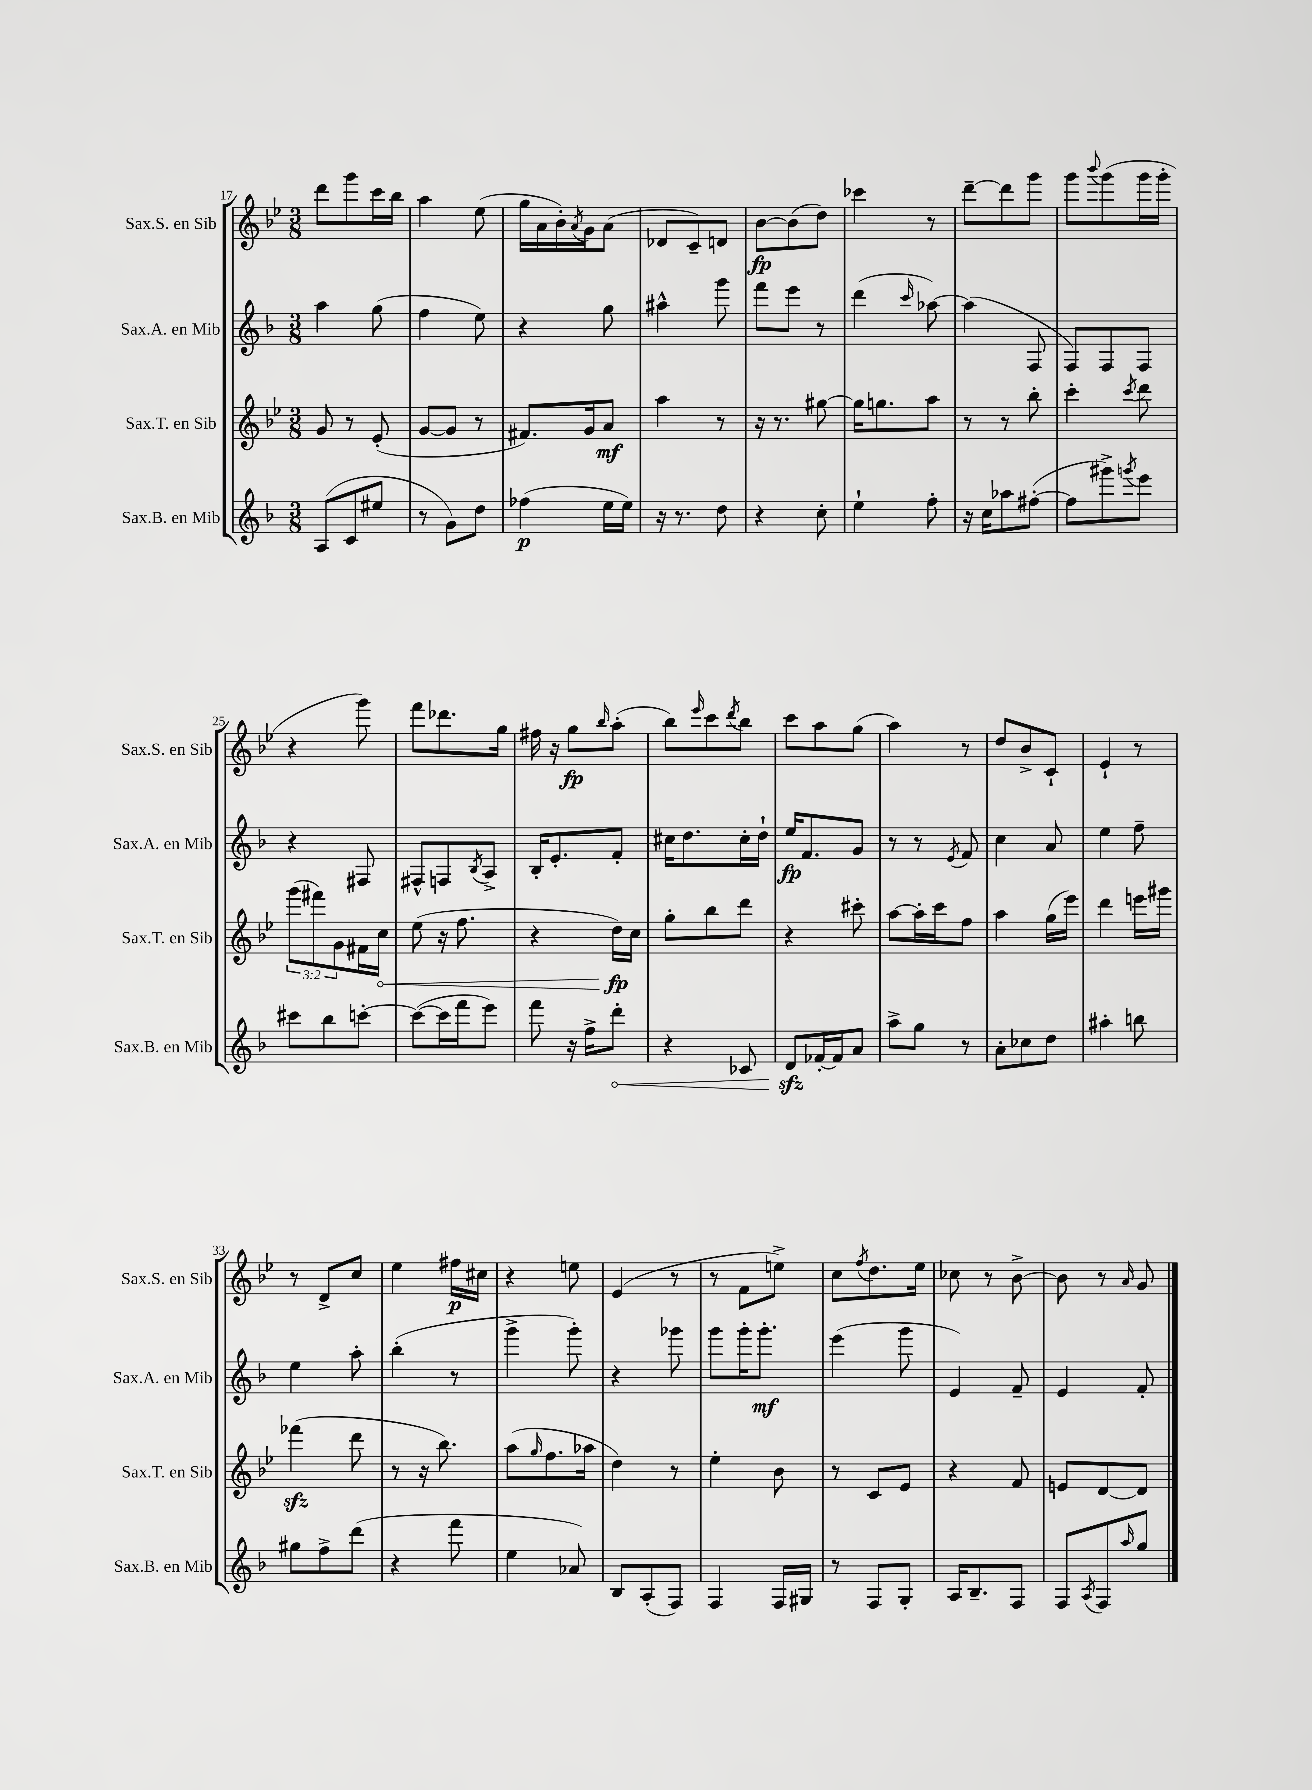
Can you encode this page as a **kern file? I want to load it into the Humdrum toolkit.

**kern	**kern	**kern	**kern
*staff4	*staff3	*staff2	*staff1
*clefG2	*clefG2	*clefG2	*clefG2
*k[b-]	*k[b-e-]	*k[b-]	*k[b-e-]
*M3/8	*M3/8	*M3/8	*M3/8
(8A/L	8g/	4aa\	8ddd\L
8c/	8r	.	8ggg\
8ee#/J	(8e-'/	(8gg\	16ccc\L
.	.	.	16bb-\JJ
=	=	=	=
8r	[8g/L	4ff\	4aa\
8g\L)	8g/]J	.	.
8dd\J	8r	8ee\)	(8ee-\
=	=	=	=
(4ff-\	8.f#/L)	4r	16gg\LL
.	.	.	16a\
.	.	.	16b-'\)
.	.	.	8qa/
.	16g/k	.	16g\J
16ee\LL	8a/J	8gg\	(8a\J
16ee\JJ)	.	.	.
=	=	=	=
16r	4aa\	4aa#^^\	8d-/L
8.r	.	.	.
.	.	.	8c~/)
8dd\	8r	8ggg\	8d/J
=	=	=	=
4r	16r	8fff\L	[8b-\L
.	8.r	.	.
.	.	8eee\J	(8b-\]
8cc'\	[8gg#\	8r	8dd\J)
=	=	=	=
4ee`\	16gg#\]LK	(4ddd\	4ccc-\
.	8.gg\	.	.
.	.	16qqccc/	.
8ff'\	8aa\J	[8aa-\)	8r
=	=	=	=
16r	8r	(4aa-\]	[8ddd~\L
16cc\LK	.	.	.
8aa-\	8r	.	8ddd\]
([8ff#'\J	8bb-'\	8F/	8ggg\J
=	=	=	=
8ff#\]L	4ccc'\	8F/L)	8ggg\L
.	.	.	8qqbbb-/
8ggg#^\)	.	8F/	(8ggg\
8qggg/	8qccc/	.	.
8eee\J	8ddd\	8F/J	16ggg\L
.	.	.	16ggg'\JJ
=	=	=	=
8ccc#\L	(12ggg\L	4r	4r
.	12fff#\)	.	.
8bb-\	.	.	.
.	12g\	.	.
[8ccc'\J	16f#\L	8F#/	8ggg\)
.	16cc\JJ	.	.
=	=	=	=
(8ccc\_L	(8ee-\	8F#^^/L	8fff\L
16ccc\]L	16r	8F/	8.ddd-\
16fff\J	8.ff\	.	.
.	.	8qB-/	.
8eee\J)	.	8A^/J	.
.	.	.	16gg\Jk
=	=	=	=
8fff\	4r	16B-'/LK	16ff#\
.	.	8.e'/	16r
16r	.	.	8gg\L
16ff^\LK	.	.	.
.	.	.	16qqbb-/
8ddd'\J	16dd\LL)	8f'/J	(8aa'\J
.	16cc\JJ	.	.
=	=	=	=
4r	8gg'\L	16cc#\LK	8bb-\L)
.	.	8.dd\	.
.	.	.	16qqeee-/
.	8bb-\	.	8ccc\
.	.	.	8qddd/
8c-/	8ddd\J	16cc#'\L	8bb-\J
.	.	16dd`\JJ	.
=	=	=	=
8d/L	4r	16ee/LK	8ccc\L
.	.	8.f/	.
[16f-'/L	.	.	8aa\
16f-/]J	.	.	.
8a/J	8ccc#'\	8g/J	(8gg\J
=	=	=	=
8aa^\L	[8aa\L	8r	4aa\)
8gg\J	16aa'\]L	8r	.
.	16ccc\J	.	.
.	.	8qe/	.
8r	8ff\J	8f/	8r
=	=	=	=
8a'\L	4aa\	4cc\	8dd/L
8cc-\	.	.	8b-^/
8dd\J	(16gg\LL	8a/	8c`/J
.	16eee-\JJ)	.	.
=	=	=	=
4aa#'\	4ddd\	4ee\	4e-`/
8bb\	16eee\LL	8ff~\	8r
.	16ggg#\JJ	.	.
=	=	=	=
8gg#\L	(4fff-\	4ee\	8r
8ff^\	.	.	8d^/L
(8ddd\J	8ddd\	8aa'\	8cc/J
=	=	=	=
4r	8r	(4bb-'\	4ee-\
.	16r	.	.
.	8.bb-\)	.	.
8fff\	.	8r	16ff#\LL
.	.	.	16cc#\JJ
=	=	=	=
4ee\	(8aa\L	4ggg^\	4r
.	16qqgg/	.	.
.	8.ff\	.	.
8a-/)	.	8ggg'\)	8ee\
.	16aa-\Jk	.	.
=	=	=	=
8B-/L	4dd\)	4r	(4e-/
(8A'/	.	.	.
8F/J)	8r	8ggg-\	8r
=	=	=	=
4F/	4ee-'\	8ggg\L	8r
.	.	16ggg'\K	8f\L
.	.	8.ggg'\J	.
16F/LL	8b-\	.	8ee^\J)
16G#/JJ	.	.	.
=	=	=	=
8r	8r	(4eee\	8cc\L
.	.	.	8qff/
8F/L	8c/L	.	8.dd\
8G'/J	8e-/J	8ggg\	.
.	.	.	16ee-\Jk
=	=	=	=
16A/LK	4r	4e/)	8cc-\
8.B-~/	.	.	.
.	.	.	8r
8F/J	8f/	8f~/	[8b-^\
=	=	=	=
8F/L	8e/L	4e/	8b-\]
8qA/	.	.	.
8F/	[8d/	.	8r
16qqaa/	.	.	16qqa/
8gg/J	8d/]J	8f'/	8g/
==	==	==	==
*-	*-	*-	*-
